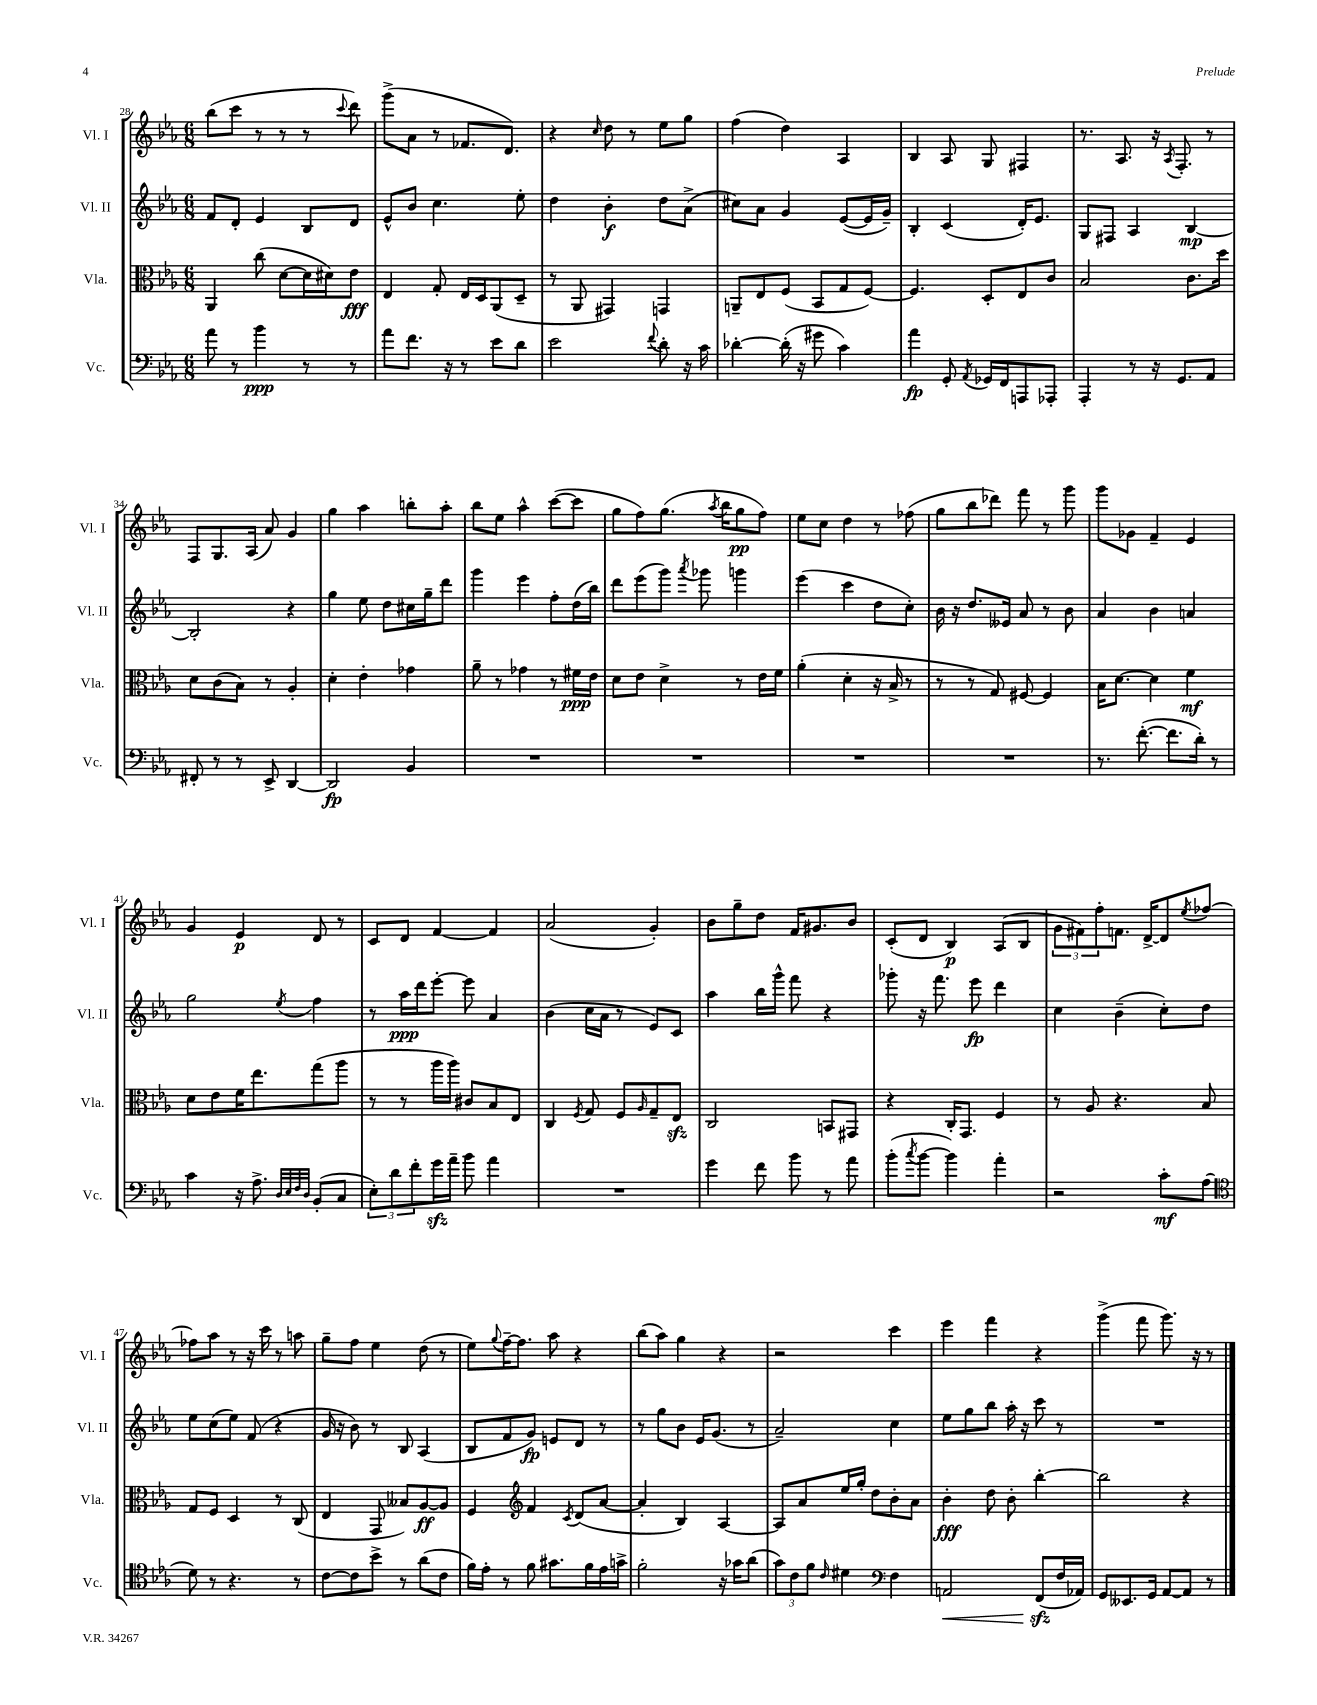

**kern	**kern	**kern	**kern
*staff4	*staff3	*staff2	*staff1
*clefF4	*clefC3	*clefG2	*clefG2
*k[b-e-a-]	*k[b-e-a-]	*k[b-e-a-]	*k[b-e-a-]
*M6/8	*M6/8	*M6/8	*M6/8
8a-	4AA-	8f	(8bb-
8r	.	8d'	8ccc
4b-	(8cc	4e-	8r
.	[8d	.	8r
8r	16d]	8B-	8r
.	16d#)	.	.
.	.	.	8qqccc
8r	8e-	8d	8ddd)
=	=	=	=
8a-	4E-	8e-^^	(8ggg^
8.f	.	8b-	8a-
.	8G'	4.cc	8r
16r	.	.	.
8r	16E-	.	8.f-
.	16D	.	.
8e-	(8AA-	.	.
.	.	.	8.d)
8d	8D~	8ee-'	.
=	=	=	=
2e-	8r	4dd	4r
.	8AA-	.	.
.	.	.	16qqcc
.	4GG#)	4b-'	8dd
.	.	.	8r
8qqf	.	.	.
8d'	4GG	8dd	8ee-
16r	.	(8a-^	8gg
16c	.	.	.
=	=	=	=
[4d-'	8AA~	8cc#)	(4ff
.	8E-	8a-	.
(16d-']	(8F	4g	4dd)
16r	.	.	.
8g#	8BB-	.	.
4c)	8G	([8e-	4A-
.	[8F)	16e-]	.
.	.	16g~)	.
=	=	=	=
4a-	4.F]	4B-'	4B-
8GG'	.	(4c	8A-
8qAA-	.	.	.
16GG-	8D'	.	8G
16FF	.	.	.
8AAA	8E-	16d')	4F#
.	.	8.e-	.
8AAA-'	8c	.	.
=	=	=	=
4AAA-'	2B-	8G	8.r
.	.	8F#	.
.	.	.	8.A-
8r	.	4A-	.
16r	.	.	16r
.	.	.	8qA-
8.GG	.	.	8.F'
.	8.c	[4B-	.
8AA-	.	.	8r
.	16dd	.	.
=	=	=	=
8FF#'	8d	2B-']	8F
8r	(8c	.	8.G
8r	8B-)	.	.
.	.	.	(16A-
8EE-^	8r	.	8a-)
[4DD	4A-'	4r	4g
=	=	=	=
2DD]	4d'	4gg	4gg
.	4e-'	8ee-	4aa-
.	.	8dd	.
4BB-	4g-	16cc#	8bb'
.	.	16gg~	.
.	.	8ddd	8aa-'
=	=	=	=
2.r	8a-~	4ggg	8bb-
.	8r	.	8ee-
.	4g-	4eee-	4aa-^^
.	8r	8ff'	([8ccc
.	16f#	(16dd	8ccc]
.	16e-	16bb-)	.
=	=	=	=
2.r	8d	8ddd	8gg
.	8e-	(8eee-	8ff)
.	4d^	8ggg)	(8.gg
.	.	8qaaa-	.
.	.	8ggg-	.
.	.	.	8qaa-
.	.	.	16bb-
.	8r	4ggg	8gg
.	16e-	.	8ff)
.	16f	.	.
=	=	=	=
2.r	(4a-'	(4eee-	8ee-
.	.	.	8cc
.	4d'	4ccc	4dd
.	16r	8dd	8r
.	16B-^	.	.
.	8r	8cc')	(8ff-
=	=	=	=
2.r	8r	16b-	8gg
.	.	16r	.
.	8r	8.dd	8bb-
.	8G)	.	8ddd-)
.	.	16e--	.
.	[8F#	8a-	8fff
.	4F#]	8r	8r
.	.	8b-	8ggg
=	=	=	=
8.r	16B-	4a-	8ggg
.	[8.d	.	.
.	.	.	8g-
([8.f'	.	.	.
.	4d]	4b-	4f~
8.f]	.	.	.
.	4f	4a	4e-
16d')	.	.	.
8r	.	.	.
=	=	=	=
4c	8d	2gg	4g
.	8e-	.	.
16r	16f	.	4e-
8.A-^	8.ee-	.	.
32qqD	.	.	.
32qqE-	.	.	.
32qqF	.	.	.
32qqD	.	8qee-	.
(8BB-'	(8gg	4ff	8d
8C	8aa-	.	8r
=	=	=	=
12E-')	8r	8r	8c
12d	.	.	.
.	8r	16aa-	8d
12f'	.	.	.
.	.	16ddd	.
16g	16aa-	[8eee-'	[4f
16a-~	16aa-)	.	.
8b-	8c#	8eee-]	.
4a-	8B-	4a-	4f]
.	8E-	.	.
=	=	=	=
2.r	4C	(4b-	(2a-
.	8qF	.	.
.	8G	16cc	.
.	.	16a-	.
.	8F	8r	.
.	16qqA-	.	.
.	8G~	8e-)	4g')
.	8E-	8c	.
=	=	=	=
4g	2C	4aa-	8b-
.	.	.	8gg~
8f	.	16bb-	8dd
.	.	16ggg^^	.
8b-	.	8fff	16f
.	.	.	8.g#
8r	8BB	4r	.
8a-	8GG#	.	8b-
=	=	=	=
(8b-'	4r	8ggg-'	(8c'
8qcc	.	.	.
[8b-	.	16r	8d
.	.	8.fff	.
4b-])	16C'	.	4B-)
.	8.GG	.	.
.	.	8eee-	.
4a-'	4F	4ddd	(8A-
.	.	.	8B-
=	=	=	=
2r	8r	4cc	12g
.	.	.	12f#)
.	8A-	.	.
.	.	.	12ff'
.	4.r	(4b-~	8.f
.	.	.	[16d^
8c'	.	8cc')	8d]
.	.	.	8qee-
(8A-	8B-	8dd	[8ff-
=	=	=	=
*clefC4	*	*	*
8d)	8G	8ee-	8ff-]
8r	8F	(8cc	8aa-
4.r	4D	8ee-)	8r
.	.	(8f	16r
.	.	.	16ccc
.	8r	4r	8r
8r	(8C	.	8aa
=	=	=	=
[8c	4E-	16g	8gg~
.	.	16r	.
8c]	.	8b-)	8ff
8b-^	8GG	8r	4ee-
8r	8B--)	8B-	.
(8a-	[8A-	(4A-	(8dd
8c	8A-]	.	8r
=	=	=	=
16f)	4F	8B-	8ee-)
16e-'	.	.	.
.	.	.	8qqgg
8r	.	8f	[16ff~
.	.	.	8.ff]
*	*clefG2	*	*
8f	4f	8g)	.
8.g#	.	8e	8aa-
.	8qc	.	.
.	(8d	8d	4r
16f	.	.	.
16e-	[8a-	8r	.
16g^	.	.	.
=	=	=	=
2f'	4a-']	8r	(8bb-
.	.	8gg	8aa-)
.	4B-)	8b-	4gg
.	.	16e-	.
.	.	(8.g	.
16r	[4A-	.	4r
16g-	.	.	.
(8a-	.	8r	.
=	=	=	=
12g)	8A-]	2a-~)	2r
12c	.	.	.
.	8a-	.	.
12f	.	.	.
16qqc	.	.	.
4d#	16ee-	.	.
.	16gg'	.	.
.	8dd	.	.
*clefF4	*	*	*
4F	8b-'	4cc	4ccc
.	8a-	.	.
=	=	=	=
2AA	4b-'	8ee-	4eee-
.	.	8gg	.
.	8dd	8bb-	4fff
.	8b-'	16aa-'	.
.	.	16r	.
(8FF	[4bb-'	8ccc	4r
16F	.	8r	.
16AA-)	.	.	.
=	=	=	=
8GG	2bb-]	2.r	(4ggg^
8.EE--	.	.	.
.	.	.	8fff
16GG	.	.	.
[8AA-	.	.	8.ggg)
8AA-]	4r	.	.
.	.	.	16r
8r	.	.	8r
==	==	==	==
*-	*-	*-	*-
